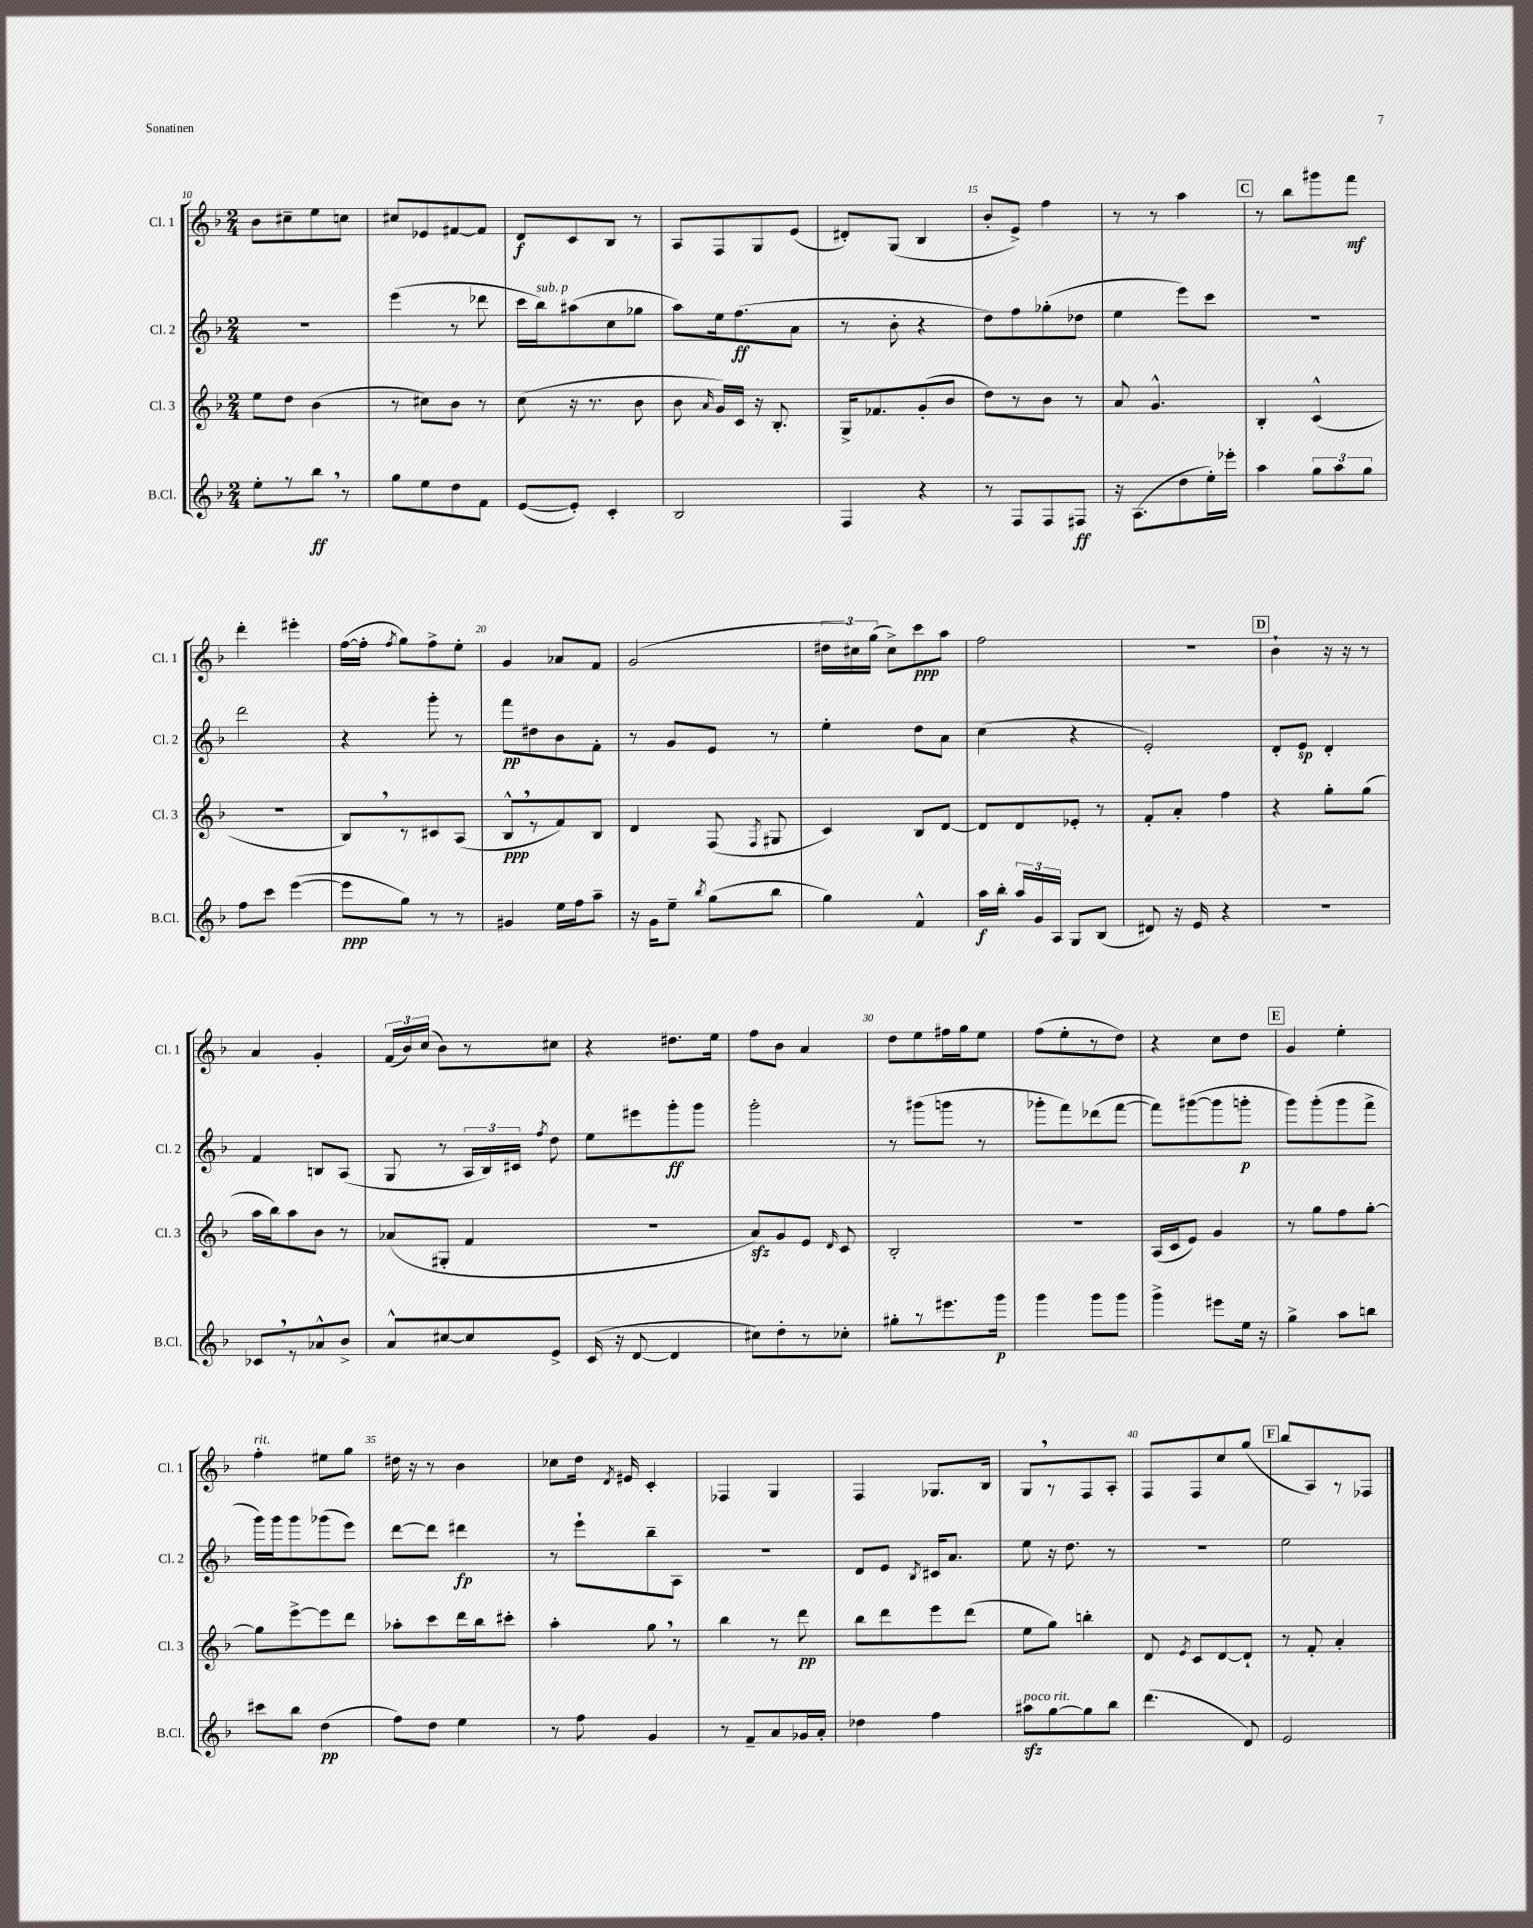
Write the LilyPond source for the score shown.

<<
\new StaffGroup <<
\new Staff = "s0" \with { instrumentName = "Cl. 1" shortInstrumentName = "Cl. 1" } {
    \clef treble \key f \major \numericTimeSignature \time 2/4
    \autoBeamOff bes'8[ cis''8-- e''8 c''8] |
    cis''8[ ees'8 fis'8~ fis'8] |
    d'8[\f c'8 bes8] r8 |
    a8[ f8 g8 e'8]( |
    dis'8[-.) g8]( bes4 |
    bes'8[-. e'8]->) f''4 |
    r8 r8 a''4 |
    \mark \markup { \box "C" } r8 bes''8[ gis'''8 f'''8]\mf |
    d'''4-. eis'''4-. |
    f''16[~( f''16]-. \acciaccatura { f''8 } g''8[) f''8-> e''8]-. |
    g'4 aes'8[ f'8] |
    g'2( |
    \tuplet 3/2 { dis''16[ cis''16) g''16]( } cis''8[->) c'''8\ppp a''8] |
    f''2 |
    r2 |
    \mark \markup { \box "D" } bes'4-! r16 r16 r8 |
    a'4 g'4-. |
    \tuplet 3/2 { f'16[( bes'16) c''16]( } bes'8[) r8 cis''8] |
    r4 dis''8.[ e''16] |
    f''8[ bes'8] a'4 |
    d''8[ e''8 fis''16 g''16 e''8] |
    f''8[( e''8-. r8 d''8]) |
    r4 c''8[ d''8] |
    \mark \markup { \box "E" } g'4 e''4-. |
    f''4-.^\markup { \italic "rit." } eis''8[ g''8] |
    dis''16 r16 r8 bes'4 |
    ces''8[ d''16] \acciaccatura { d'8 } eis'16 c'4-. |
    fes4 g4 |
    f4 ges8.[ bes16] |
    g8[ \breathe r8 f8 a8]-. |
    f8[ f8 c''8 g''8]( |
    \mark \markup { \box "F" } bes''8[ a8) r8 fes8] \bar "|." |
}
\new Staff = "s1" \with { instrumentName = "Cl. 2" shortInstrumentName = "Cl. 2" } {
    \clef treble \key f \major \numericTimeSignature \time 2/4
    \autoBeamOff R2 |
    e'''4( r8 des'''8 |
    c'''16[ bes''16^\markup { \italic "sub. p" }) ais''8( c''8 ges''8] |
    a''8[) e''16 f''8.\ff( a'8] |
    r8 bes'8-. r4 |
    d''8[) f''8 ges''8-.( des''8] |
    e''4 e'''8[) c'''8] |
    \mark \markup { \box "C" } r2 |
    d'''2 |
    r4 g'''8-. r8 |
    f'''8[\pp dis''8 bes'8 f'8]-. |
    r8 g'8[ e'8] r8 |
    e''4-. d''8[ a'8] |
    c''4( r4 |
    e'2-.) |
    \mark \markup { \box "D" } d'8[-. e'8]\sp d'4-. |
    f'4 b8[ a8]( |
    g8 r8 \tuplet 3/2 { a16[ bes16) cis'16] } \acciaccatura { f''8 } d''8 |
    e''8[ eis'''8 g'''8-.\ff g'''8] |
    g'''2-. |
    r8 gis'''8[( g'''8] r8 |
    ges'''8[-. f'''8) des'''8( f'''8]~ |
    f'''8[) gis'''8~( gis'''8 g'''8]-.\p |
    \mark \markup { \box "E" } g'''8[) g'''8-.( g'''8 f'''8]-> |
    g'''16[) g'''16 g'''8 ges'''8( e'''8]) |
    d'''8[~ d'''8] dis'''4\fp |
    r8 e'''8[-! bes''8-- a8] |
    R2 |
    d'8[ e'8] \acciaccatura { bes8 } cis'16[ a'8.] |
    e''8 r16 d''8. r8 |
    r2 |
    \mark \markup { \box "F" } e''2 \bar "|." |
}
\new Staff = "s2" \with { instrumentName = "Cl. 3" shortInstrumentName = "Cl. 3" } {
    \clef treble \key f \major \numericTimeSignature \time 2/4
    \autoBeamOff e''8[ d''8] bes'4( |
    r8 cis''8[) bes'8] r8 |
    c''8( r16 r8. bes'8 |
    bes'8 \grace { a'16 } g'16[) c'16] r16 bes8.-. |
    g16[-> fes'8. g'8-.( bes'8] |
    d''8[) r8 bes'8] r8 |
    a'8 g'4.-^ |
    \mark \markup { \box "C" } bes4-. c'4-^( |
    r2 |
    bes8[) \breathe r8 cis'8 a8]( |
    bes8[-^\ppp \breathe r8 f'8) bes8] |
    d'4 f8( \acciaccatura { f8 } gis8 |
    c'4) bes8[ d'8]~ |
    d'8[ d'8 ees'8]-. r8 |
    f'8[-. a'8]-. f''4 |
    \mark \markup { \box "D" } r4 g''8[-. g''8]( |
    a''16[ bes''16) a''8 bes'8] r8 |
    aes'8[( gis8]-. f'4 |
    r2 |
    a'8[\sfz) g'8 e'8] \grace { d'16 } c'8 |
    bes2-. |
    R2 |
    a16[( c'16 e'8]) g'4 |
    \mark \markup { \box "E" } r8 g''8[ f''8 g''8]~-. |
    g''8[ e'''8~-> e'''8 d'''8] |
    aes''8[-. c'''8 d'''16 bes''16 cis'''8]-. |
    a''4-. g''8 \breathe r8 |
    bes''4 r8 d'''8\pp |
    bes''8[ d'''8 e'''8 d'''8]( |
    e''8[ g''8]) b''4-. |
    d'8 \acciaccatura { e'8 } c'8[ d'8~ d'8]-! |
    \mark \markup { \box "F" } r8 f'8-. a'4-. \bar "|." |
}
\new Staff = "s3" \with { instrumentName = "B.Cl." shortInstrumentName = "B.Cl." } {
    \clef treble \key f \major \numericTimeSignature \time 2/4
    \autoBeamOff e''8[-. r8 bes''8]\ff \breathe r8 |
    g''8[ e''8 d''8 f'8] |
    e'8[~( e'8]-.) c'4-. |
    bes2 |
    f4 r4 |
    r8 f8[ f8 fis8]\ff |
    r16 a8.[( d''8 e''16-.) ees'''16]-. |
    \mark \markup { \box "C" } a''4 \tuplet 3/2 { g''8[ a''8 g''8] } |
    f''8[ c'''8] e'''4~( |
    e'''8[\ppp g''8]) r8 r8 |
    gis'4 e''16[ f''16 a''8]-- |
    r16 g'16[ e''8]-- \acciaccatura { bes''8 } g''8[( bes''8] |
    g''4) f'4-^ |
    a''16[\f bes''16]-. \tuplet 3/2 { a''16[ g'16 a16] } g8[ bes8]( |
    dis'8) r16 e'16 r4 |
    \mark \markup { \box "D" } r2 |
    ces'8[ \breathe r8 aes'8-^ bes'8]-> |
    a'8[-^ cis''8~ cis''8 e'8]-> |
    c'16( r16 d'8~ d'4 |
    cis''8[) d''8-. r8 ces''8]-. |
    gis''8[-. r8 eis'''8. g'''16]\p |
    g'''4 g'''8[ g'''8] |
    g'''4-> eis'''8[ e''16] r16 |
    \mark \markup { \box "E" } g''4-> a''8[ b''8] |
    cis'''8[ bes''8] d''4\pp( |
    f''8[) d''8] e''4 |
    r8 f''8 g'4 |
    r8 f'8[-- a'8 ges'16 a'16]-. |
    des''4 f''4 |
    ais''8[\sfz^\markup { \italic "poco rit." } g''8~ g''8 bes''8] |
    d'''4.( d'8) |
    \mark \markup { \box "F" } e'2 \bar "|." |
}
>>
>>
\layout { \context { \Score currentBarNumber = #10 \override BarNumber.break-visibility = ##(#f #t #t) barNumberVisibility = #(every-nth-bar-number-visible 5) } }
